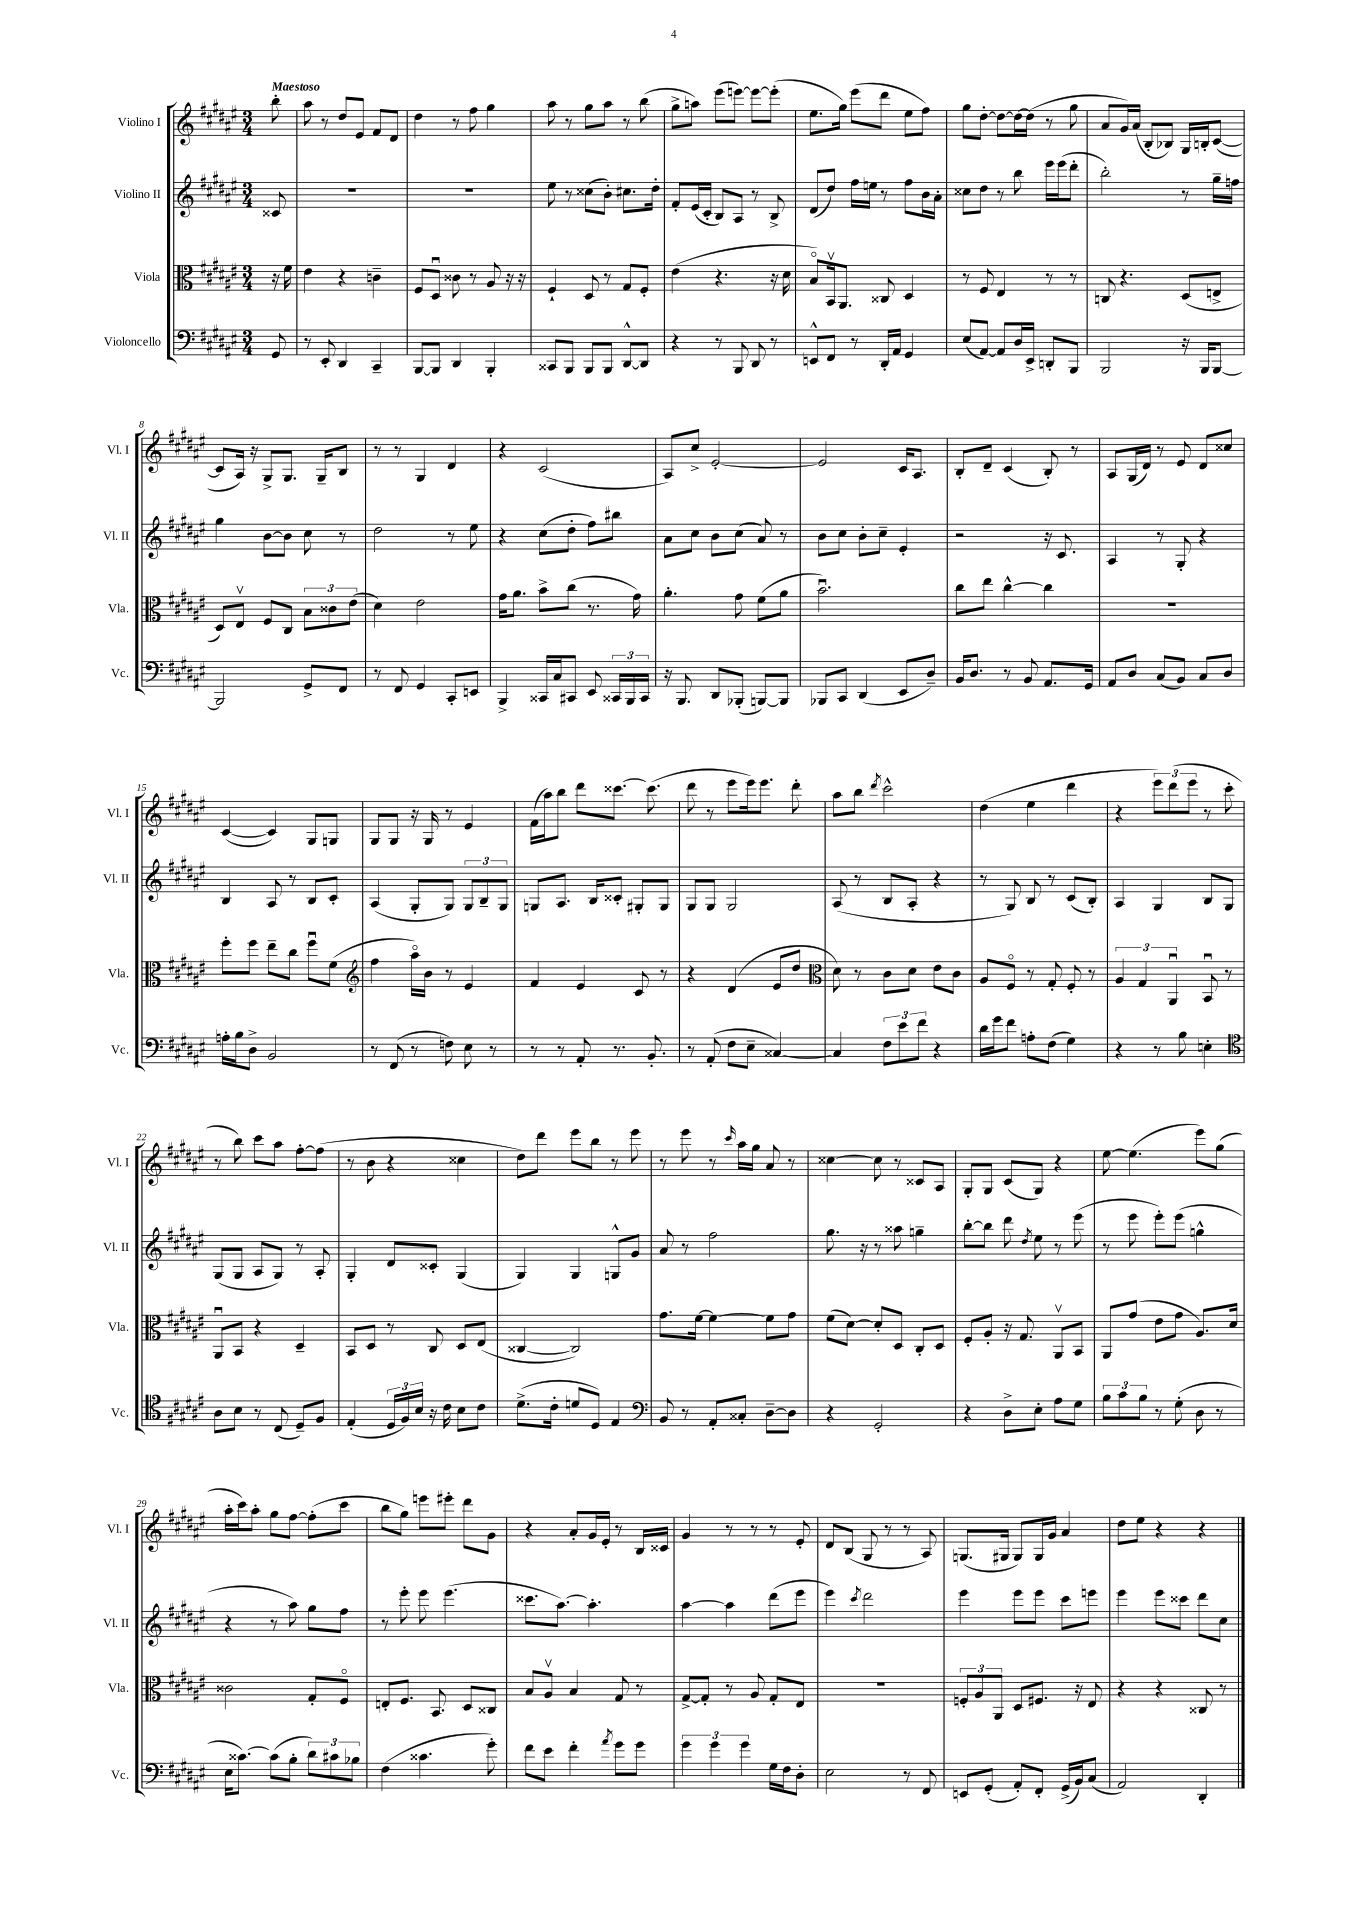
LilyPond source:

<<
\new StaffGroup <<
\new Staff = "s0" \with { instrumentName = "Violino I" shortInstrumentName = "Vl. I" } {
    \clef treble \key fis \major \numericTimeSignature \time 3/4 \partial 8 \tempo "Maestoso"
    \autoBeamOff b''8-. |
    ais''8 r8 dis''8[ eis'8] fis'8[ dis'8] |
    dis''4 r8 fis''8 gis''4 |
    ais''8 r8 gis''8[ ais''8] r8 b''8( |
    gis''8[-> a''8]) eis'''8[( e'''8]~) e'''8[~ e'''8]-.( |
    eis''8.[ gis''16]) eis'''8[( dis'''8] eis''8[ fis''8]) |
    gis''8[ dis''8]~-. dis''8[~ dis''16~ dis''16]( r8 gis''8 |
    ais'8[ gis'16) ais'16]( b8[-. bes8]) gis16[ b16-. cis'8]~( |
    cis'8[ ais16]) r16 gis8[-> gis8.] gis16[-- b8] |
    r8 r8 gis4 dis'4 |
    r4 cis'2( |
    ais8[) cis''8]-> eis'2~-. |
    eis'2 cis'16[ ais8.] |
    b8[-. dis'8]-- cis'4( b8-.) r8 |
    ais8[ gis16( dis'16]) r8 eis'8 dis'8[ cisis''8] |
    cis'4~( cis'4) gis8[ g8] |
    gis8[ gis8] r16 gis16 r8 eis'4 |
    fis'16[( ais''16) b''8] dis'''8[ cisis'''8.]~ cisis'''8.( |
    dis'''8 r8 eis'''8[ eis'''16) eis'''8.] dis'''8-. |
    ais''8[ b''8] \acciaccatura { dis'''8 } cis'''2-^ |
    dis''4( eis''4 dis'''4 |
    r4 \tuplet 3/2 { eis'''8[) dis'''8( eis'''8] } r8 cis'''8-. |
    r8 b''8) cis'''8[ ais''8] fis''8[~-. fis''8]( |
    r8 b'8 r4 cisis''4 |
    dis''8[) dis'''8] eis'''8[ b''8] r8 eis'''8 |
    r8 eis'''8 r8 \grace { cis'''16 } ais''16[ gis''16] ais'8 r8 |
    cisis''4~ cisis''8 r8 cisis'8[ ais8] |
    gis8[-. gis8] cis'8[( gis8]) r4 |
    eis''8~ eis''4.( eis'''8[) gis''8]( |
    ais''16[-. cis'''16) ais''8]-. gis''8[ fis''8]~ fis''8[-.( cis'''8] |
    b''8[ gis''8]) e'''8[ eis'''8]-. dis'''8[ gis'8] |
    r4 ais'8[-. gis'16 eis'16]-. r8 b16[ cisis'16] |
    gis'4 r8 r8 r8 eis'8-. |
    dis'8[ b8]( gis8 r8 r8 ais8) |
    g8.[( gis16] gis8[) gis16 gis'16] ais'4 |
    dis''8[ eis''8] r4 r4 \bar "|." |
}
\new Staff = "s1" \with { instrumentName = "Violino II" shortInstrumentName = "Vl. II" } {
    \clef treble \key fis \major \numericTimeSignature \time 3/4 \partial 8
    \autoBeamOff cisis'8 |
    R2. |
    R2. |
    eis''8 r8 cisis''8[( b'8]-.) cis''8.[ dis''16]-. |
    fis'8[-. eis'16( cis'16]-. b8[) ais8] r8 b8-> |
    dis'8[( dis''8]) fis''16[ e''16] r8 fis''8[ b'16 ais'16]-. |
    cisis''8[ dis''8] r8 b''8 eis'''16[ eis'''16( dis'''8]-. |
    b''2-.) r8 gis''16[-- f''16] |
    gis''4 b'8[~ b'8] cis''8 r8 |
    dis''2 r8 eis''8 |
    r4 cis''8[( dis''8]-. fis''8[) bis''8] |
    ais'8[ cis''8] b'8[ cis''8]( ais'8) r8 |
    b'8[ cis''8] b'8[-. cis''8]-- eis'4-. |
    r2 r16 cis'8. |
    ais4 r8 gis8-. r4 |
    b4 ais8 r8 b8[ cis'8]-. |
    ais4( gis8[-. gis8]) \tuplet 3/2 { gis8[ b8-- gis8] } |
    g8[ ais8.] b16[ cisis'8]-. gis8[-. gis8] |
    gis8[ gis8] gis2 |
    ais8( r8 b8[ ais8]-. r4 |
    r8 gis8) b8 r8 cis'8[( b8]-.) |
    ais4 gis4 b8[ gis8] |
    gis8[( gis8] ais8[ gis8]) r8 ais8-. |
    gis4-. dis'8[ cisis'8]-. gis4( |
    gis4) gis4 g8[-^ gis'8] |
    ais'8 r8 fis''2 |
    gis''8. r16 r8 aisis''8 g''4-- |
    b''8[~-. b''8] dis'''8 \acciaccatura { dis''8 } eis''8 r8 eis'''8( |
    r8 eis'''8 eis'''8[-.) eis'''8]( g''4-^ |
    r4 r8 ais''8) gis''8[ fis''8] |
    r8 eis'''8-. eis'''8 eis'''4.( |
    cisis'''8.[ ais''8.]~) ais''4.-. |
    ais''4~ ais''4 dis'''8[( eis'''8] |
    eis'''4) \acciaccatura { cis'''8 } dis'''2 |
    eis'''4 eis'''8[ eis'''8] cis'''8[ e'''8] |
    eis'''4 eis'''8[ cisis'''8] dis'''8[ cis''8] \bar "|." |
}
\new Staff = "s2" \with { instrumentName = "Viola" shortInstrumentName = "Vla." } {
    \clef alto \key fis \major \numericTimeSignature \time 3/4 \partial 8
    \autoBeamOff r16 fis'16 |
    eis'4 r4 c'4-- |
    fis8[ dis8]\downbow cisis'8 r8 ais8 r16 r16 |
    fis4-! dis8 r8 gis8[ fis8]-. |
    eis'4( r4. r16 dis'16 |
    b8[\flageolet) b,16\upbow ais,8.] cisis8 dis4 |
    r8 fis8 eis4 r8 r8 |
    c8 r4. dis8[( e8]-> |
    dis8[) eis8]\upbow fis8[ cis8] \tuplet 3/2 { b8[ cisis'8 eis'8]( } |
    dis'4) eis'2 |
    gis'16[ ais'8.] b'8[-> cis''8]( r8. gis'16) |
    ais'4.-. gis'8 fis'8[( ais'8] |
    b'2.\downbow) |
    cis''8[ eis''8] cis''4~-^ cis''4 |
    R2. |
    fis''8[-. fis''8] eis''8[-- cis''8] fis''8[\downbow fis'8]( |
    \clef treble fis''4 ais''16[\flageolet) b'16] r8 eis'4 |
    fis'4 eis'4 cis'8 r8 |
    r4 dis'4( eis'8[ dis''8] |
    \clef alto dis'8) r8 cis'8[ dis'8] eis'8[ cis'8] |
    ais8[ fis8]\flageolet r8 gis8-. fis8-. r8 |
    \tuplet 3/2 { ais4 gis4 ais,4\downbow } b,8\downbow r8 |
    ais,8[\downbow b,8] r4 dis4-- |
    b,8[ dis8] r8 cis8 dis8[ eis8]( |
    cisis4~ cisis2) |
    gis'8.[ fis'16]~ fis'4~ fis'8[ gis'8] |
    fis'8[( dis'8]~) dis'8[-. dis8] cis8[-. dis8] |
    fis8[-. ais8]-. r16 gis8. ais,8[\upbow b,8] |
    ais,8[ gis'8]( eis'8[ gis'8] ais8.[) dis'16] |
    cisis'2 gis8[-. fis8]\flageolet |
    e8[-. fis8.] b,8. dis8[ cisis8] |
    b8[ ais8]\upbow b4 gis8 r8 |
    gis8[~-> gis8]-. r8 ais8 gis8[-. eis8] |
    R2. |
    \tuplet 3/2 { f8[-. ais8 ais,8] } dis8[ fis8.] r16 eis8 |
    r4 r4 cisis8 r8 \bar "|." |
}
\new Staff = "s3" \with { instrumentName = "Violoncello" shortInstrumentName = "Vc." } {
    \clef bass \key fis \major \numericTimeSignature \time 3/4 \partial 8
    \autoBeamOff gis,8 |
    r8 eis,8-. dis,4 cis,4-- |
    b,,8[~ b,,8] dis,4 b,,4-. |
    cisis,8[ b,,8] b,,8[ b,,8] dis,8[~-^ dis,8] |
    r4 r8 b,,8 dis,8 r8 |
    e,8[-^ fis,8] r8 dis,16[-. ais,16] gis,4 |
    eis8[( ais,8]~) ais,8[ dis16 eis,16]-> d,8[-. b,,8] |
    b,,2 r16 b,,16[ b,,8]~ |
    b,,2 gis,8[-> fis,8] |
    r8 fis,8 gis,4 cis,8[-. e,8] |
    b,,4-> cisis,16[ cis16 cis,8] eis,8 \tuplet 3/2 { cisis,16[ b,,16 cisis,16] } |
    r16 b,,8. dis,8[ bes,,8]-.( b,,8[~) b,,8] |
    bes,,8[ cis,8] dis,4( eis,8[ dis8]--) |
    b,16[ dis8.] r8 b,8 ais,8.[ gis,16] |
    ais,8[ dis8] cis8[( b,8]) cis8[ dis8] |
    a16[-. b16 dis8]-> b,2 |
    r8 fis,8( r8 f8) eis8 r8 |
    r8 r8 ais,8-. r8. b,8.-. |
    r8 ais,8-.( fis8[ eis8]-- cisis4~) |
    cisis4 \tuplet 3/2 { fis8[ eis'8 fis'8] } r4 |
    dis'16[ gis'16 fis'8] a8[-. fis8]( gis4) |
    r4 r8 b8 e4-. |
    \clef tenor ais8[ b8] r8 cis8( dis8[--) fis8] |
    eis4-.( \tuplet 3/2 { dis16[ fis16) b16] } r16 cis'16 b8[ cis'8] |
    dis'8.[->( cis'16]-. d'8[ dis8]) eis4 |
    \clef bass b,8 r8 ais,8[-. cisis8]-. dis8[~-- dis8] |
    r4 gis,2-. |
    r4 dis8[-> eis8]-. ais8[ gis8] |
    \tuplet 3/2 { b8[ cis'8 b8] } r8 gis8-.( dis8 r8 |
    eis16[ cisis'8.]~) cisis'8[( b8]-. \tuplet 3/2 { dis'8[) cis'8 bes8] } |
    fis4( cisis'4. gis'8-.) |
    fis'8[ eis'8] fis'4-. \acciaccatura { ais'8 } gis'8[ gis'8] |
    \tuplet 3/2 { gis'4 gis'4 gis'4 } gis16[ fis16 dis8]-. |
    eis2 r8 fis,8 |
    e,8[ gis,8]-.( ais,8[-.) fis,8]-. gis,16[->( b,16) cis8]( |
    ais,2) dis,4-. \bar "|." |
}
>>
>>
